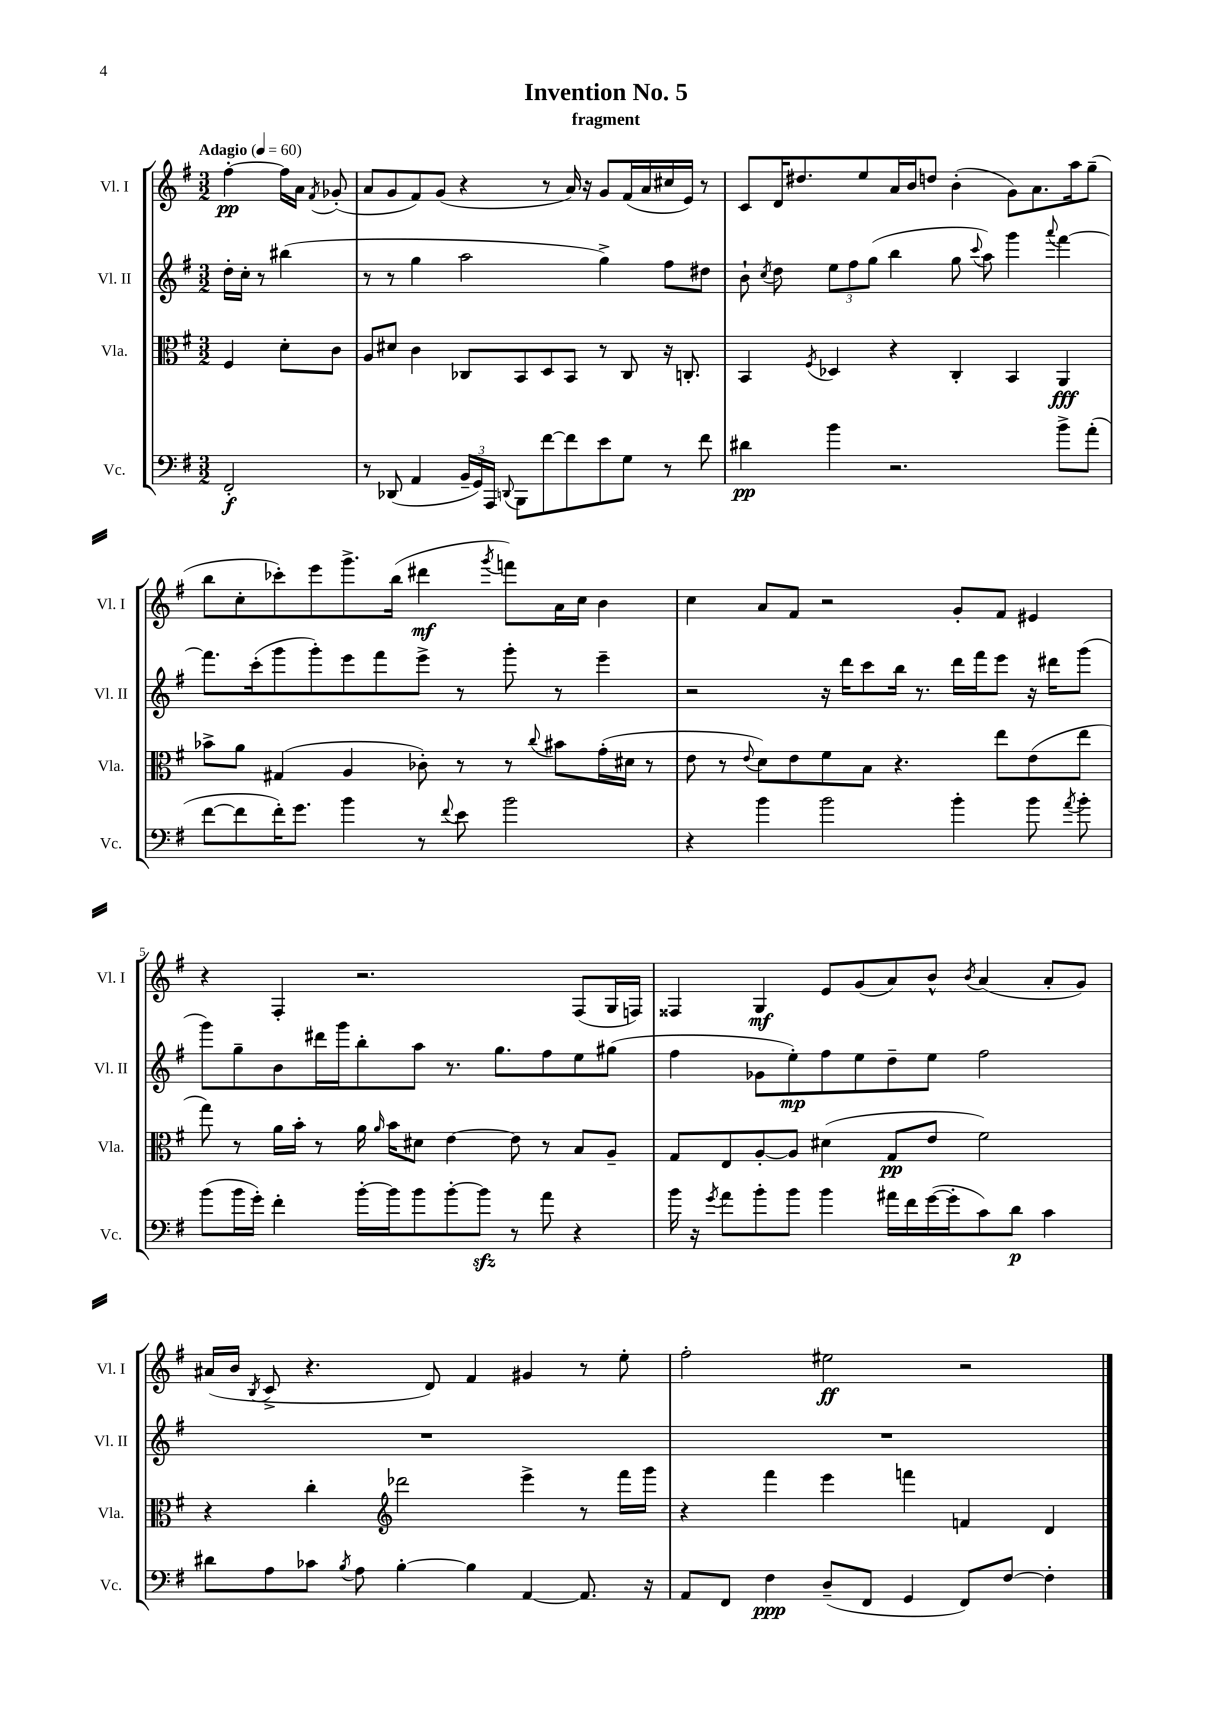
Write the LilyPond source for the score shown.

\header { title = "Invention No. 5" subtitle = "fragment" }
<<
\new StaffGroup <<
\new Staff = "s0" \with { instrumentName = "Vl. I" shortInstrumentName = "Vl. I" } {
    \clef treble \key g \major \numericTimeSignature \time 3/2 \partial 2 \tempo "Adagio" 4 = 60
    \autoBeamOff fis''4~-.\pp fis''16[ a'16] \acciaccatura { fis'8 } ges'8-.( |
    a'8[ g'8 fis'8) g'8]( r4 r8 a'16) r16 g'8[ fis'16( a'16 cis''16 e'16]) r8 |
    c'8[ d'16 dis''8. e''8 a'16 b'16 d''8] b'4-.( g'8[) a'8. a''16 g''8]--( |
    b''8[ c''8-. ces'''8-.) e'''8 g'''8.-> b''16]( dis'''4\mf \acciaccatura { g'''8 } f'''8[) a'16 c''16] b'4 |
    c''4 a'8[ fis'8] r2 g'8[-. fis'8] eis'4 |
    r4 fis4-. r2. fis8[( g16 f16]) |
    fisis4 g4\mf e'8[ g'8( a'8) b'8]-^ \acciaccatura { b'8 } a'4( a'8[-. g'8]) |
    ais'16[( b'16] \acciaccatura { b8 } c'8-> r4. d'8) fis'4 gis'4 r8 e''8-. |
    fis''2-. eis''2\ff r2 \bar "|." |
}
\new Staff = "s1" \with { instrumentName = "Vl. II" shortInstrumentName = "Vl. II" } {
    \clef treble \key g \major \numericTimeSignature \time 3/2 \partial 2
    \autoBeamOff d''16[-. c''16]-. r8 bis''4( |
    r8 r8 g''4 a''2 g''4->) fis''8[ dis''8] |
    b'8-! \acciaccatura { c''8 } d''8 \tuplet 3/2 { e''8[ fis''8 g''8]( } b''4 g''8 \appoggiatura { c'''8 } a''8) g'''4 \appoggiatura { a'''8 } fis'''4~ |
    fis'''8.[ c'''16-.( g'''8 g'''8-.) e'''8 fis'''8 e'''8]-> r8 g'''8-. r8 e'''4-- |
    r2 r16 d'''16[ c'''8 b''16] r8. d'''16[ fis'''16 e'''8] r16 dis'''16[ g'''8]( |
    g'''8[) g''8-- b'8 dis'''16 g'''16 b''8-. a''8] r8. g''8.[ fis''8 e''8 gis''8]( |
    fis''4 ges'8[ e''8-.\mp) fis''8 e''8 d''8-- e''8] fis''2 |
    R1. |
    R1. \bar "|." |
}
\new Staff = "s2" \with { instrumentName = "Vla." shortInstrumentName = "Vla." } {
    \clef alto \key g \major \numericTimeSignature \time 3/2 \partial 2
    \autoBeamOff fis4 d'8[-. c'8] |
    a8[ dis'8] c'4 ces8[ b,8 d8 b,8] r8 ces8 r16 c8.-. |
    b,4 \acciaccatura { fis8 } des4 r4 c4-. b,4 a,4\fff |
    bes'8[-> a'8] gis4( a4 ces'8-.) r8 r8 \appoggiatura { c''8 } bis'8[ g'16-.( dis'16] r8 |
    e'8 r8 \appoggiatura { e'8 } d'8[) e'8 fis'8 b8] r4. e''8[ e'8( e''8] |
    g''8) r8 a'16[ b'16]-. r8 a'16 \grace { a'16 } b'16[ dis'8] e'4~ e'8 r8 b8[ a8]-- |
    g8[ e8 a8~-. a8] dis'4( g8[\pp e'8] fis'2) |
    r4 c''4-. \clef treble des'''2 e'''4-> r8 fis'''16[ g'''16] |
    r4 fis'''4 e'''4 f'''4 f'4 d'4 \bar "|." |
}
\new Staff = "s3" \with { instrumentName = "Vc." shortInstrumentName = "Vc." } {
    \clef bass \key g \major \numericTimeSignature \time 3/2 \partial 2
    \autoBeamOff fis,2-.\f |
    r8 des,8( a,4 \tuplet 3/2 { b,16[-- g,16) a,,16] } \appoggiatura { d,8 } b,,8[ fis'8~ fis'8 e'8 g8] r8 fis'8 |
    dis'4\pp b'4 r2. b'8[-> a'8]-.( |
    fis'8[~ fis'8 fis'16-.) g'8.] b'4 r8 \appoggiatura { fis'8 } e'8 b'2 |
    r4 b'4 b'2 b'4-. b'8 \acciaccatura { a'8 } b'8-. |
    b'8[( b'16 g'16]-.) fis'4-. b'16[~-. b'16 b'8 b'8~-. b'8]\sfz r8 a'8 r4 |
    b'16 r16 \acciaccatura { g'8 } a'8[ b'8-. b'8] b'4 ais'16[ fis'16 g'16~( g'16-. c'8) d'8]\p c'4 |
    dis'8[ a8 ces'8] \acciaccatura { b8 } a8 b4~-. b4 a,4~ a,8. r16 |
    a,8[ fis,8] fis4\ppp d8[--( fis,8] g,4 fis,8[) fis8]~ fis4-. \bar "|." |
}
>>
>>
\layout { \context { \Score \override BarNumber.break-visibility = ##(#f #t #t) barNumberVisibility = #(every-nth-bar-number-visible 5) } }
